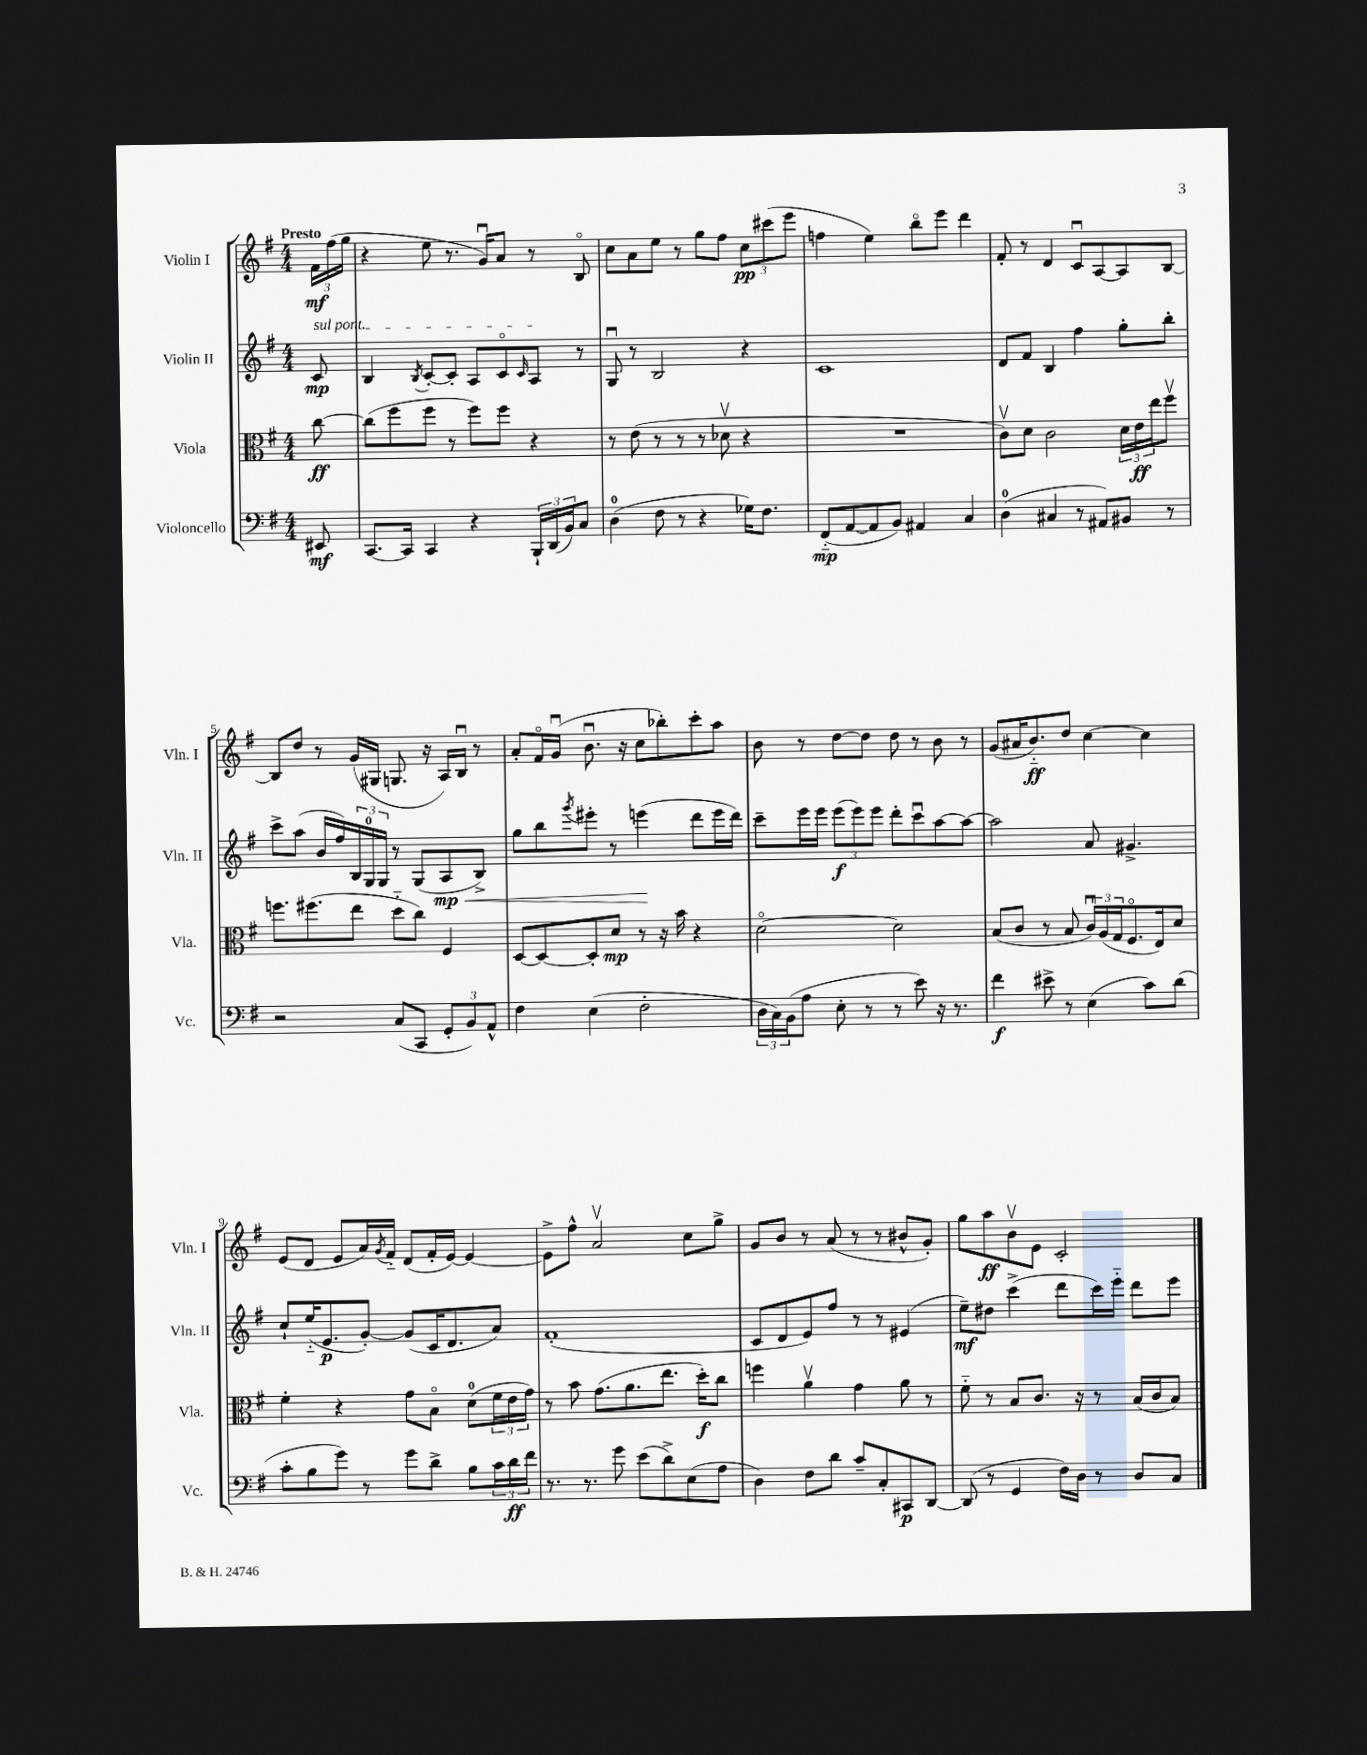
<<
\new StaffGroup <<
\new Staff = "s0" \with { instrumentName = "Violin I" shortInstrumentName = "Vln. I" } {
    \clef treble \key g \major \numericTimeSignature \time 4/4 \partial 8 \tempo "Presto"
    \tuplet 3/2 { fis'16\mf fis''16( g''16 } |
    r4 e''8 r8. g'16\downbow) a'8 r8 b8\flageolet |
    c''8 a'8 e''8 r8 g''8 fis''8 \tuplet 3/2 { c''8\pp cis'''8( e'''8 } |
    f''4 e''4) b''8\flageolet e'''8 d'''4 |
    fis'8-. r8 d'4 c'8\downbow a8~ a8 b8~ |
    b8 d''8 r8 g'16( gis16 g8. r16 a16) b16\downbow r8 |
    a'8-. fis'16\flageolet g'16\downbow( b'8.\downbow r16 c''8 bes''8-.) c'''8-. a''8 |
    b'8 r8 d''8~ d''8 d''8 r8 b'8 r8 |
    g'8( ais'16 b'8.-_\ff) d''8 c''4~ c''4 |
    e'8( d'8 e'8 a'16) \acciaccatura { g'8 } fis'16-_ d'8( fis'16-. e'16~) e'4~ |
    e'8-> fis''8-^ a'2\upbow c''8 g''8-> |
    g'8 b'8 r8 a'8( r8 r8 bis'8-^ g'8-.) |
    g''8 a''8\ff b'8\upbow e'8 c'2-. \bar "|." |
}
\new Staff = "s1" \with { instrumentName = "Violin II" shortInstrumentName = "Vln. II" } {
    \clef treble \key g \major \numericTimeSignature \time 4/4 \partial 8
    \once \override TextSpanner.bound-details.left.text = \markup { \italic "sul pont." } c'8\mp\startTextSpan |
    b4 \acciaccatura { b8 } c'8~-. c'8-. a8 c'8\flageolet \grace { c'16 } a8\stopTextSpan r8 |
    g8\downbow r8 b2 r4 |
    c'1 |
    d'8 fis'8 b4 fis''4 g''8-. b''8-. |
    c'''8-> a''8( b'16 fis''16) \tuplet 3/2 { b16 g16-0 g16 } r8 g8( a8\mp\< b8->) |
    g''8 b''8 \acciaccatura { g'''8 } eis'''8-. r8 e'''4\!( d'''8 e'''16 d'''16) |
    c'''8-- e'''16 e'''16 \tuplet 3/2 { e'''8\f( e'''8) e'''8 } d'''8-. c'''8\downbow a''8~ a''8~ |
    a''2 a'8 gis'4.-> |
    c''8-! e''16-_( e'8.\p g'8~-.) g'8( c'16 d'8. a'8) |
    fis'1-.( |
    c'8 d'8 e'8) fis''8 r8 r8 eis'4( |
    e''8--\mf) dis''8 c'''4->( d'''8 c'''16) e'''16-_ d'''8 e'''8 \bar "|." |
}
\new Staff = "s2" \with { instrumentName = "Viola" shortInstrumentName = "Vla." } {
    \clef alto \key g \major \numericTimeSignature \time 4/4 \partial 8
    c''8~\ff |
    c''8( fis''8 fis''8 r8 fis''8) fis''8 r4 |
    r8 e'8( r8 r8 r8 des'8\upbow r4 |
    R1 |
    c'8\upbow) d'8 c'2 \tuplet 3/2 { d'16 e'16\ff e''16 } fis''8\upbow |
    f''8. fis''8.( e''8 d''8-_ c''8) fis4 |
    d8~ d8~ d8-. d'8\mp r8 r16 b'16 r4 |
    d'2~\flageolet d'2 |
    b8( c'8 r8 b8 \tuplet 3/2 { c'16\downbow) a16( g16 } fis8.\flageolet e16) d'8 |
    fis'4-. r4 g'8 b8\flageolet d'8-0( \tuplet 3/2 { fis'16 e'16 g'16) } |
    r8 b'8 g'8.( a'8. e''8. d''16-.\f) c''8 |
    f''4 a'4\upbow g'4 a'8 r8 |
    fis'8-_ r8 b8 c'8. r16 r8 b16( c'16 b8) \bar "|." |
}
\new Staff = "s3" \with { instrumentName = "Violoncello" shortInstrumentName = "Vc." } {
    \clef bass \key g \major \numericTimeSignature \time 4/4 \partial 8
    eis,8\mf |
    c,8.~ c,16 c,4 r4 \tuplet 3/2 { b,,16-! d,16( b,16) } c8 |
    d4-0( fis8 r8 r4 ges16) fis8. |
    fis,8-_\mp( a,8~ a,8 b,8) ais,4 c4 |
    d4-0( cis4 r8 ais,8) bis,8 r8 |
    r2 c8( c,8 \tuplet 3/2 { g,8-. b,8) a,8-^ } |
    fis4 e4( fis2-. |
    \tuplet 3/2 { d16 c16) b,16( } a8 e8-. r8 r8 e'8) r16 r8. |
    fis'4\f eis'8-> r8 e4( c'8) d'8( |
    c'8-. b8 g'8) r8 g'8 d'8-> b8 \tuplet 3/2 { c'16 d'16\ff fis'16 } |
    r8. r8. g'8 e'8( d'8->) e8( a8 |
    d4) fis8 d'8 c'8-- c8-. cis,8\p d,8~ |
    d,8( r8 g,4 fis16) d16 r8 d8 c8 \bar "|." |
}
>>
>>
